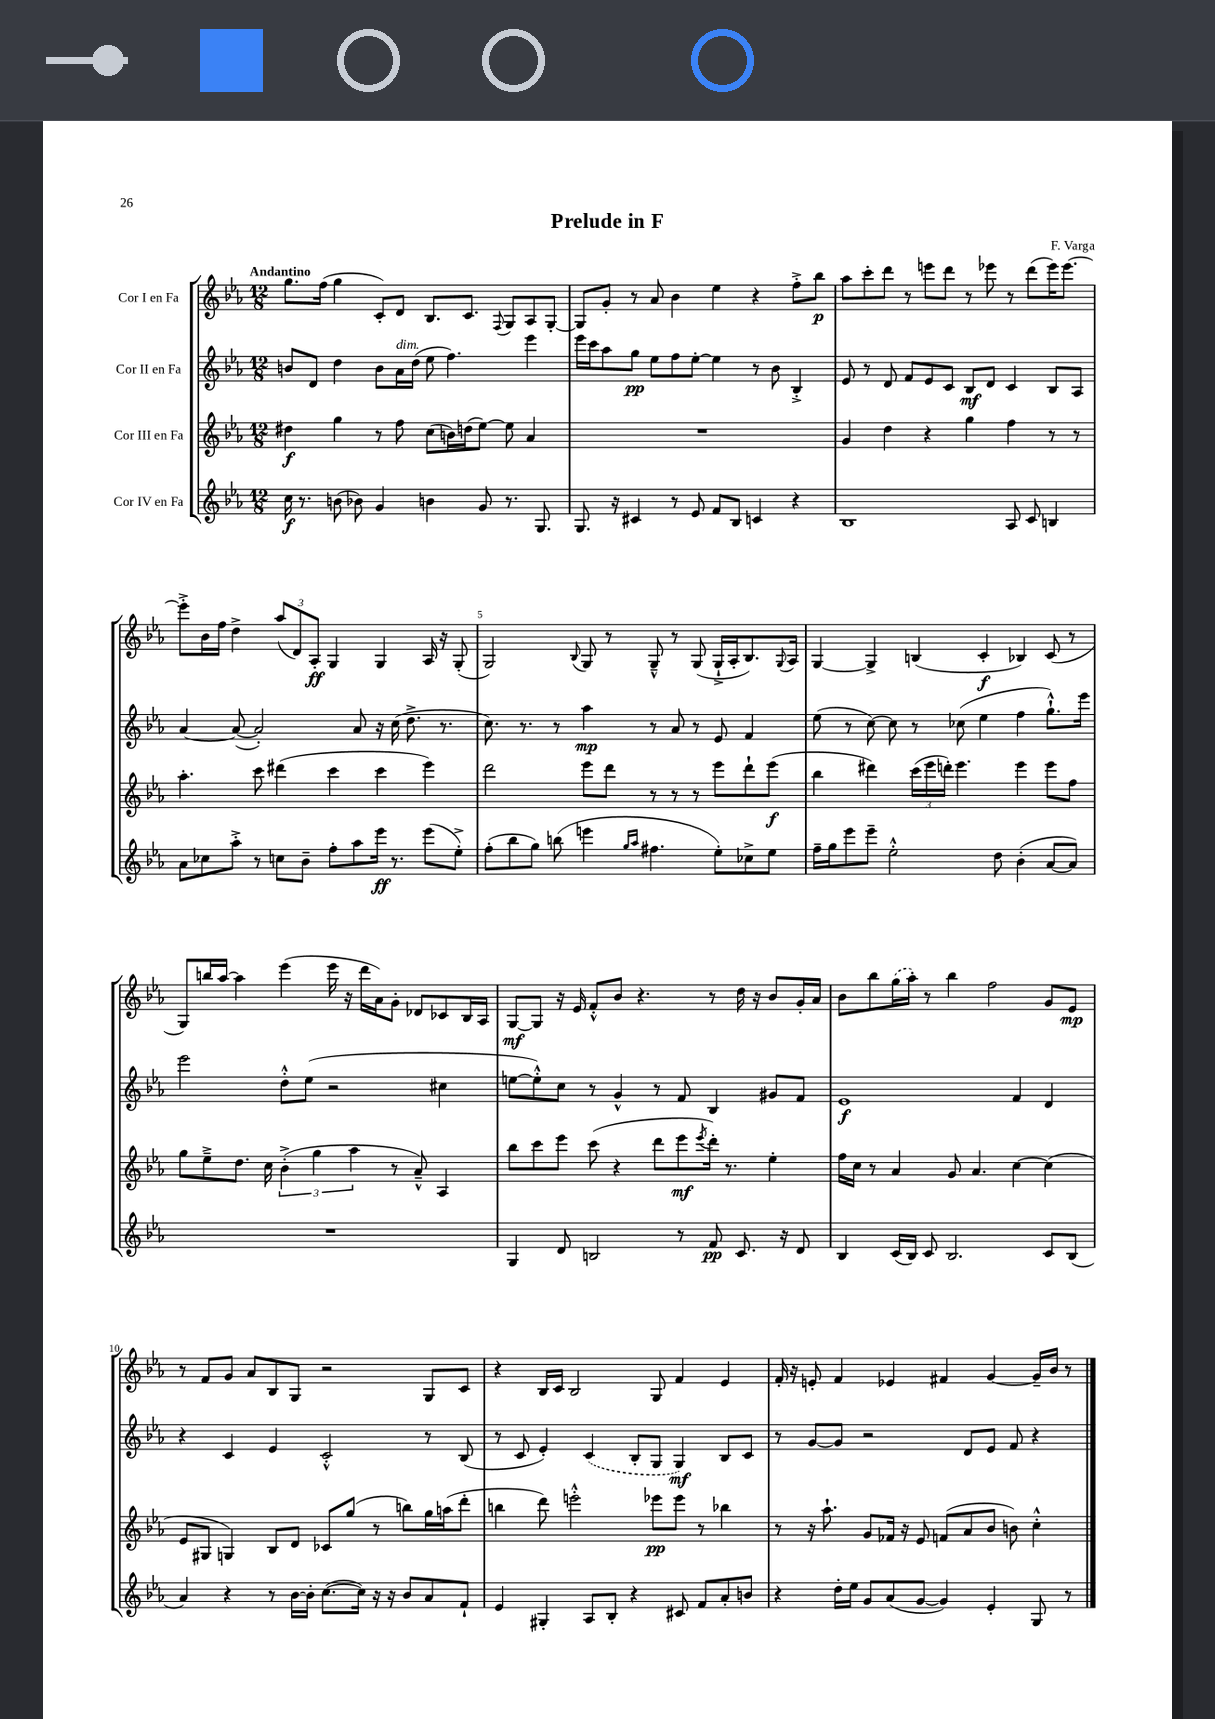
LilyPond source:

\header { title = "Prelude in F" composer = "F. Varga" }
<<
\new StaffGroup <<
\new Staff = "s0" \with { instrumentName = "Cor I en Fa" } {
    \clef treble \key ees \major \numericTimeSignature \time 12/8 \tempo "Andantino"
    g''8. f''16( g''4 c'8-.) d'8 bes8. c'8. \appoggiatura { f8 } g8 aes8 g8~-. |
    g8 g'8-. r8 aes'8 bes'4 ees''4 r4 f''8-.-> bes''8\p |
    aes''8 c'''8-. d'''8 r8 e'''8 d'''8 r8 ees'''8 r8 d'''8( ees'''16) ees'''8.~ |
    ees'''8-.-> bes'16 f''16 d''4-> \tuplet 3/2 { aes''8( d'8) aes8-.\ff } g4 g4 aes16 r16 g8-.( |
    g2) \appoggiatura { bes8 } g8 r8 g8---^ r8 g8( g16-!-> aes16-. bes8.) \appoggiatura { g8 } aes16 |
    g4~ g4-> b4( c'4-.\f bes4) c'8( r8 |
    g8) b''16 aes''16~ aes''4 ees'''4( ees'''16 r16 d'''16 aes'16) g'8-. des'8 ces'8 bes16 aes16 |
    g8~\mf g8 r16 ees'16 f'8-.-^ bes'8 r4. r8 d''16 r16 bes'8 g'16-. aes'16 |
    bes'8 bes''8 \once \slurDashed g''16( aes''16-.) r8 bes''4 f''2 g'8 ees'8\mp |
    r8 f'8 g'8 aes'8 bes8 g8 r2 g8 c'8 |
    r4 bes16 c'16 bes2 g8 f'4 ees'4 |
    f'16-. r16 e'8-. f'4 ees'4 fis'4 g'4~ g'16-- bes'16 r8 \bar "|." |
}
\new Staff = "s1" \with { instrumentName = "Cor II en Fa" } {
    \clef treble \key ees \major \numericTimeSignature \time 12/8
    b'8 d'8 d''4 b'8 aes'16^\markup { \italic "dim." } d''16( ees''8 f''4.) ees'''4 |
    ees'''16 c'''16 aes''8 g''8\pp ees''8 f''8 ees''8~-. ees''4 r8 bes'8 bes4-.-> |
    ees'8 r8 d'8 f'8 ees'8 c'8 bes8\mf d'8 c'4 bes8 aes8 |
    aes'4~ aes'8~( aes'2-.) aes'8 r16 c''16( d''8.-> r8. |
    c''8.) r8. r8 aes''4\mp r8 aes'8 r8 ees'8 f'4 |
    ees''8( r8 c''8~) c''8 r8 ces''8( ees''4 f''4 g''8.-!-^) ees'''16 |
    ees'''2 d''8-.-^ ees''8( r2 cis''4 |
    e''8~ e''8-.-^) c''8 r8 g'4-^ r8 f'8 bes4 gis'8 f'8 |
    ees'1\f f'4 d'4 |
    r4 c'4 ees'4 c'2-.-^ r8 bes8( |
    r8 c'8 ees'4-.) \once \slurDashed c'4( bes8-. g8 g4\mf) bes8 c'8 |
    r8 g'8~ g'8 r2 d'8 ees'8 f'8 r4 \bar "|." |
}
\new Staff = "s2" \with { instrumentName = "Cor III en Fa" } {
    \clef treble \key ees \major \numericTimeSignature \time 12/8
    dis''4\f g''4 r8 f''8 c''8( b'16) d''16( ees''8~) ees''8 aes'4 |
    R1. |
    g'4 d''4 r4 g''4 f''4 r8 r8 |
    aes''4.-. c'''8 dis'''4( c'''4 c'''4 ees'''4) |
    d'''2 ees'''8 d'''8 r8 r8 r8 ees'''8 d'''8-! ees'''8\f( |
    bes''4 dis'''4) \tuplet 3/2 { c'''16( ees'''16 d'''16-.) } ees'''4. ees'''4 ees'''8 f''8 |
    g''8 ees''8---> d''8. c''16 \tuplet 3/2 { bes'4-.->( g''4 aes''4 } r8 aes'8---^) aes4 |
    bes''8 c'''8 ees'''8 c'''8( r4 d'''8 ees'''8\mf \acciaccatura { ees'''8 } d'''16-.) r8. ees''4-. |
    f''16 c''16 r8 aes'4 g'8 aes'4. c''4~ c''4( |
    ees'8 gis8 g4) bes8 d'8 ces'8 g''8( r8 b''8) g''16 a''16( d'''8-. |
    b''4 d'''8) e'''2-.-^ ees'''8\pp ees'''8 r8 bes''4 |
    r8 r16 aes''8.-! g'8 fes'16 r16 ees'8 f'8( aes'8 bes'8 b'8) c''4-.-^ \bar "|." |
}
\new Staff = "s3" \with { instrumentName = "Cor IV en Fa" } {
    \clef treble \key ees \major \numericTimeSignature \time 12/8
    c''16\f r8. b'8( bes'8) g'4 b'4 g'8 r8. g8. |
    g8. r16 cis'4 r8 ees'8 f'8 bes8 c'4 r4 |
    bes1 aes8 c'8 b4 |
    aes'8 ces''8 aes''8-.-> r8 c''8 bes'8-- f''8-. aes''8 ees'''16\ff r8. ees'''8( ees''8-.->) |
    f''8-.( bes''8 g''8) b''8( e'''4 \grace { g''16 aes''16 } fis''4. ees''8-.) ces''8-> ees''8 |
    f''16-- g''16 ees'''8 ees'''8-- ees''2-.-^ d''8 bes'4-.( aes'8~ aes'8) |
    R1. |
    g4 d'8 b2 r8 f'8\pp c'8. r16 d'8 |
    bes4 c'16( bes16) c'8 bes2. c'8 bes8( |
    aes'4) r4 r8 bes'16~ bes'16-. c''8.~( c''16) r16 r16 bes'8 aes'8 f'8-! |
    ees'4 gis4-. aes8 bes8-. r4 cis'8 f'8 aes'8-. b'8 |
    r4 d''16-. ees''16 g'8 aes'8( g'8~ g'4) ees'4-. g8 r8 \bar "|." |
}
>>
>>
\layout { \context { \Score \override BarNumber.break-visibility = ##(#f #t #t) barNumberVisibility = #(every-nth-bar-number-visible 5) } }
